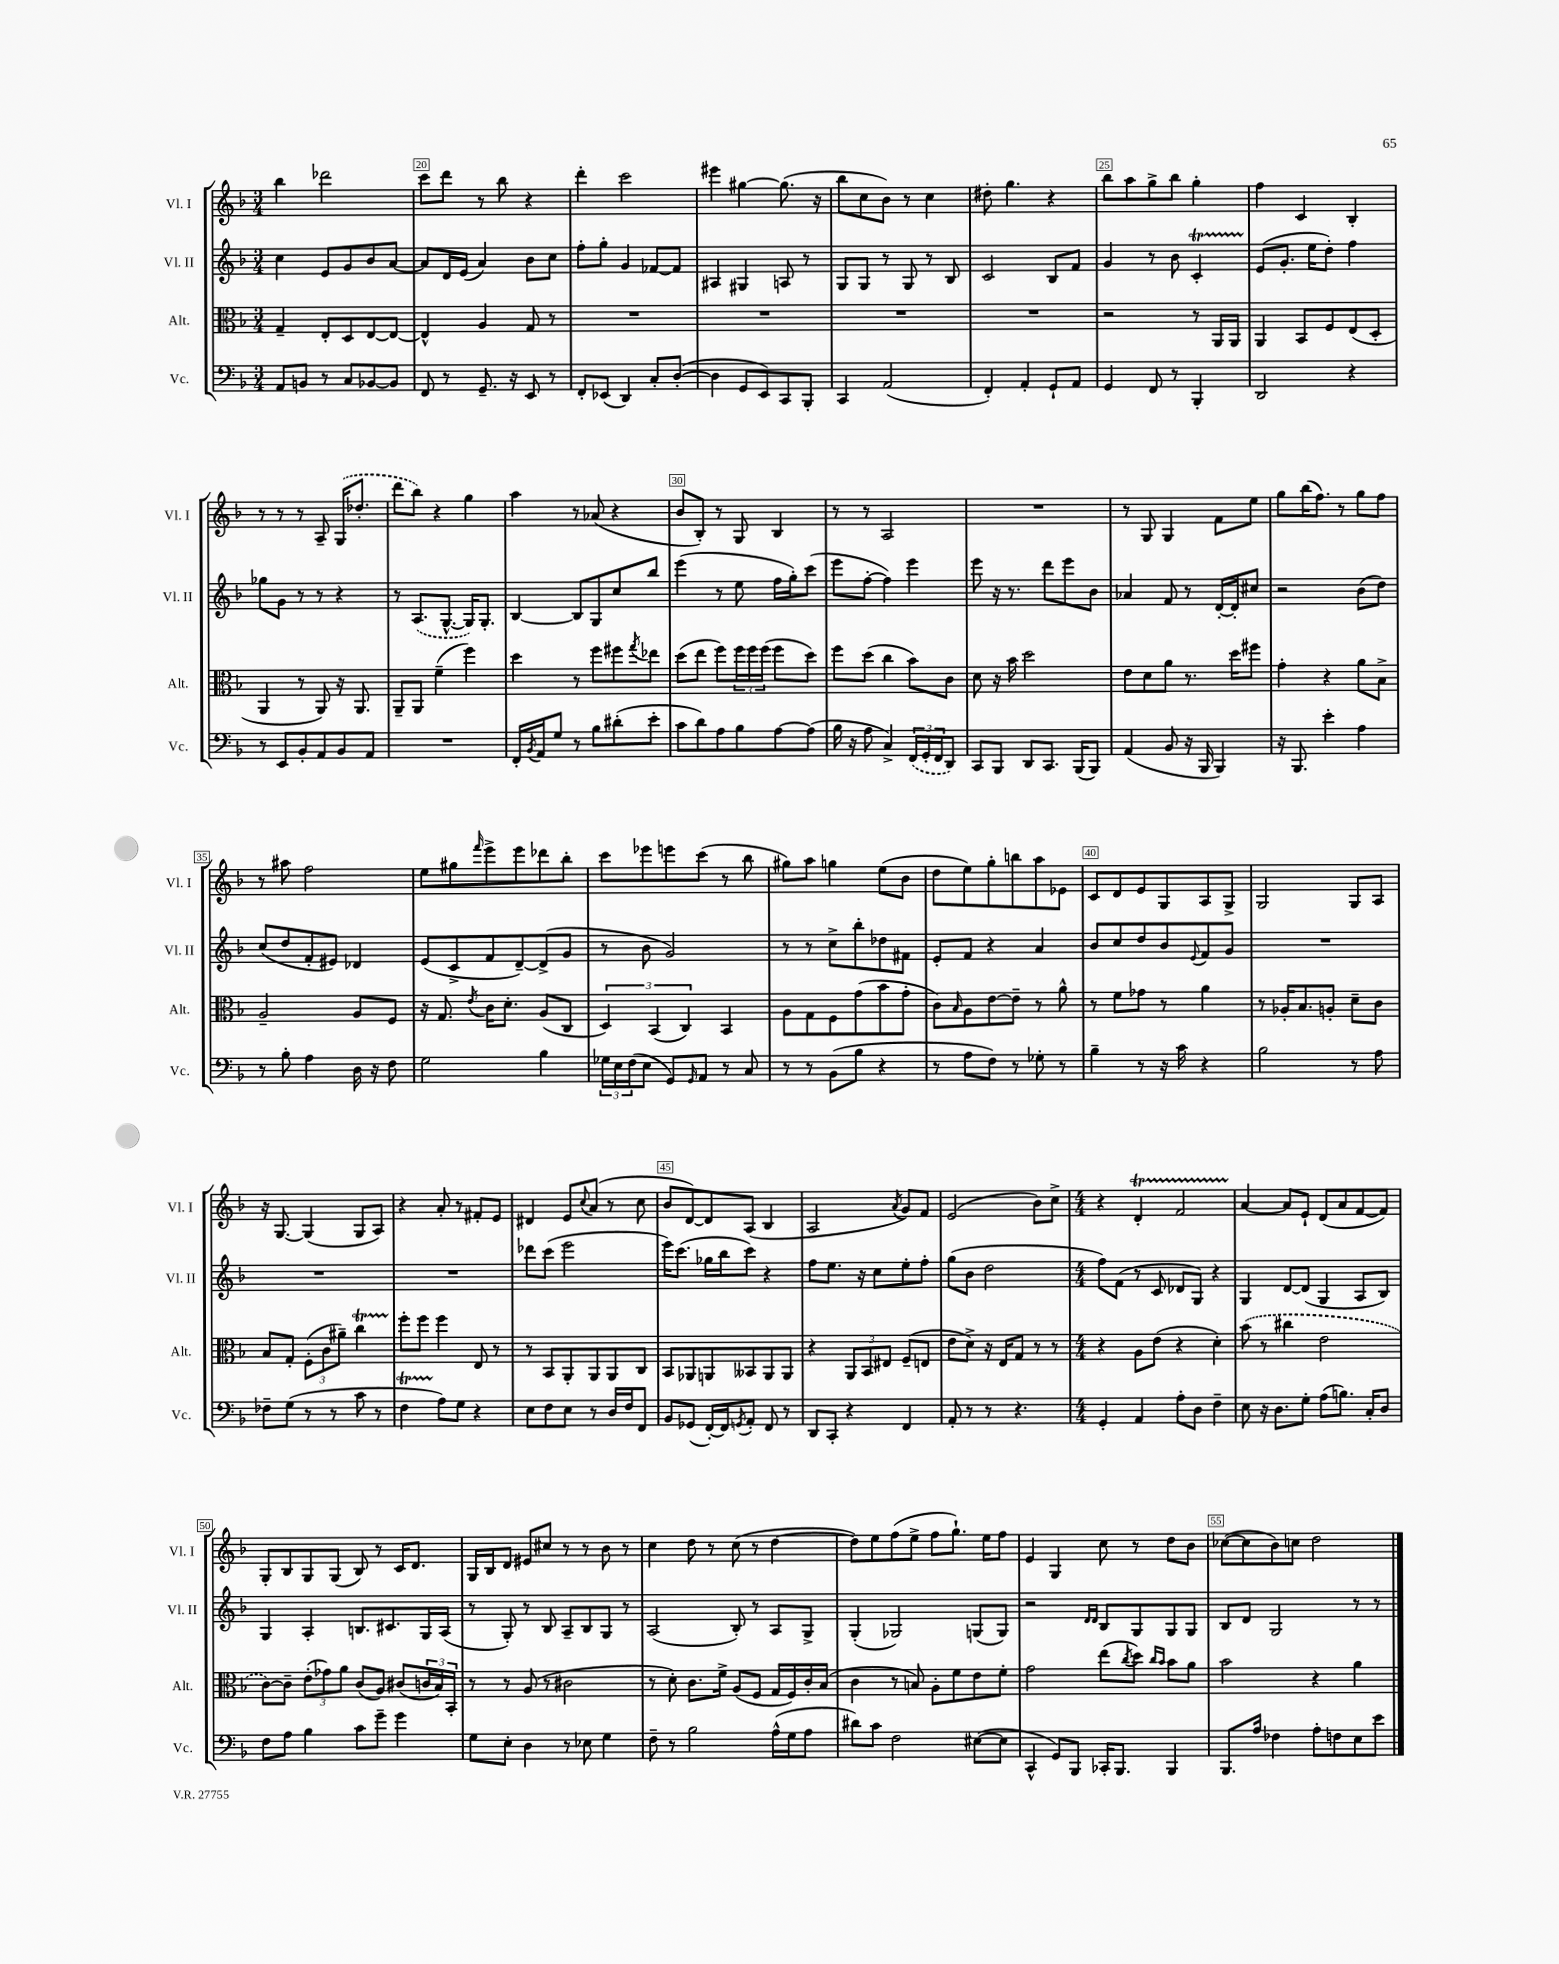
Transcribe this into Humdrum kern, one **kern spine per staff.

**kern	**kern	**kern	**kern
*part4	*part3	*part2	*part1
*staff4	*staff3	*staff2	*staff1
*I"Vc.	*I"Alt.	*I"Vl. II	*I"Vl. I
*I'Vc.	*I'Alt.	*I'Vl. II	*I'Vl. I
*clefF4	*clefC3	*clefG2	*clefG2
*k[b-]	*k[b-]	*k[b-]	*k[b-]
*M3/4	*M3/4	*M3/4	*M3/4
=19	=19	=19	=19
8AA/L	4G~/	4cc\	4bb-\
8BBn/J	.	.	.
8r	8E'/L	8e/L	2ddd-X\
8C/L	8D/	8g/	.
[8BB-X/	[8E/	8b-/	.
8BB-/J]	8E/J_	[8a/J	.
=20	=20	=20	=20
8FF/	4E^^/]	8a/L]	8ccc\L
8r	.	16d/L	8ddd\J
.	.	(16e/JJ	.
8.GG~/	4A/	4a/)	8r
.	.	.	8bb-\
16r	.	.	.
8EE/	8G/	8b-\L	4r
8r	8r	8cc\J	.
=21	=21	=21	=21
8FF'/L	2.r	8ff'\L	4ddd'\
(8EE-X/J	.	8gg'\J	.
4DD/)	.	4g/	2ccc\
8C'/L	.	[8f-X/L	.
([8D'/J	.	8f-/J]	.
=22	=22	=22	=22
4D\]	2.r	4A#X/	4eee#X\
8GG/L	.	4G#X/	[4gg#X\
8EE/)	.	.	.
8CC/	.	8An/	(8.gg#\]
8BBB-'/J	.	8r	.
.	.	.	16r
=23	=23	=23	=23
4CC/	2.r	8G/L	8bb-\L
.	.	8G/J	8cc\
(2AA/	.	8r	8b-\J)
.	.	8G/	8r
.	.	8r	4cc\
.	.	8B-/	.
=24	=24	=24	=24
4FF'/)	2.r	2c/	8dd#X'\
.	.	.	4.gg\
4AA'/	.	.	.
8GG`/L	.	8B-/L	4r
8AA/J	.	8f/J	.
=25	=25	=25	=25
4GG/	2r	4g/	8bb-\L
.	.	.	8aa\
8FF/	.	8r	8gg^\
8r	.	8b-\	8bb-\J
4BBB-'/	8r	4cT'/	4gg'\
.	16AA/LL	.	.
.	16AA/JJ	.	.
=26	=26	=26	=26
2DD/	4AA/	(8e/L	4ff\
.	.	8.g'/J	.
.	8BB-/L	.	4c/
.	.	16ee\KL	.
.	8F/	8dd'\J)	.
4r	(8E/	4ff\	4B-'/
.	8D'/J	.	.
!!LO:LB:g=z
=27	=27	=27	=27
8r	4AA/	8gg-X\L	8r
8EE/L	.	8g\J	8r
8BB-'/	8r	8r	8r
8AA/	8AA/)	8r	8A~/
8BB-/	16r	4r	(16G/KL
.	8.AA/	.	8.dd-X'/J
8AA/J	.	.	.
=28	=28	=28	=28
2.r	8AA~/L	8r	8ddd\L
.	8AA/J	(8.A/L	8bb-\J)
.	(4f~\	.	4r
.	.	[8.G^^/J	.
.	4ff\)	16G/KL])	4gg\
.	.	8.G'/J	.
=29	=29	=29	=29
16FF'/LL	4dd\	[4B-/	4aa\
8qBB-/	.	.	.
16AA/J	.	.	.
8G/J	.	.	.
8r	8r	8B-/L]	8r
8B-\L	8ff\L	8G/	(8a-X/
(8d#X'\	8ff#X\	8cc/	4r
.	8qgg/	.	.
8e'\J	8ee-X\J	8bb-/J	.
=30	=30	=30	=30
8c\L	(8dd\L	(4eee\	8b-/L
8d\)	8ee\J	.	8B-'/J)
8A\	8ff\L)	8r	8r
8B-\	24ff\L	8ee\	8G/
.	24ff\	.	.
.	(24ff\JJ	.	.
[8A\	8ff\L	16ff\LL	4B-/
.	.	16gg'\J)	.
(8A\J]	8dd\J)	(8ccc\J	.
=31	=31	=31	=31
16B-\	8ff\L	8eee\L	8r
16r	.	.	.
8A\	(8dd\J	[8ff'\J	8r
4C^/)	4cc\	4ff\])	2A/
(24FF/LL	8b-\L)	4eee\	.
24GG'/	.	.	.
24FF/J	.	.	.
8DD/J)	8c\J	.	.
=32	=32	=32	=32
8CC/L	8d\	8eee\	2.r
8BBB-/J	16r	16r	.
.	16b-\	8.r	.
8DD/L	2dd\	.	.
8.CC/J	.	8ddd\L	.
.	.	8eee\	.
(16BBB-/KL	.	.	.
8BBB-/J)	.	8b-\J	.
=33	=33	=33	=33
(4AA/	8e\L	4a-X/	8r
.	8d\	.	8G/
8BB-/	8a\J	8f/	4G/
16r	8.r	8r	.
16BBB-/	.	.	.
4BBB-/)	.	[16d'/LL	8f\L
.	16dd\KL	16d'/J]	.
.	8ff#X\J	8cc#X/J	8ee\J
=34	=34	=34	=34
16r	4g'\	2r	8gg\L
8.BBB-/	.	.	.
.	.	.	(16bb-\K
.	.	.	8.ff\J)
4e'\	4r	.	.
.	.	.	8r
4A\	8a\L	(8b-\L	8gg\L
.	8B-^\J	8dd\J)	8ff\J
!!LO:LB:g=z
=35	=35	=35	=35
8r	2A~/	(8cc/L	8r
8B-'\	.	8dd/	8aa#X\
4A\	.	8f'/	2ff\
.	.	8e#X/J)	.
16D\	8A/L	4d-X/	.
16r	.	.	.
8F\	8F/J	.	.
=36	=36	=36	=36
2G\	16r	(8e/L	8ee\L
.	8.G/	.	.
.	.	8c^/	8gg#X\
.	8qe/	.	16qqfff/
.	16c\KL	8f/	8eee^\
.	8.d'\J	.	.
.	.	[8d~/)	8eee\
4B-\	(8A/L	(8d^/]	8ddd-X\
.	8C/J	8g/J	8bb-'\J
=37	=37	=37	=37
24G-X\LL	6D/)	8r	8ccc\L
24E\	.	.	.
(24F\J	.	.	.
8E\J	.	8b-\	8eee-X\
.	(6BB-/	.	.
8GG/L)	.	2g/)	8eeen\
.	6C/)	.	.
16qqGG/	.	.	.
8AA/J	.	.	(8ccc\J
8r	4BB-/	.	8r
8C/	.	.	8bb-\
=38	=38	=38	=38
8r	8A\L	8r	8gg#X\L)
8r	8G\	8r	8aa\J
(8BB-\L	8F\	8cc^\L	4ggn\
8B-\J	(8g\	8bb-'\	.
4r	8b-\	8dd-X\	(8ee\L
.	8g'\J	8f#X\J	8b-\J
=39	=39	=39	=39
8r	8c\L)	8e'/L	8dd\L
.	16qqB-/	.	.
8A\L	8A\	8f/J	8ee\)
8F\J)	[8e\	4r	8gg'\
8r	8e~\J]	.	8bbn\
8G-X'\	8r	4a/	8aa\
8r	8a^^\	.	8e-X\J
=40	=40	=40	=40
4B-~\	8r	8b-/L	8c/L
.	8f\L	8cc/	8d/
8r	8g-X\J	8dd/	8e/
16r	8r	8b-/	8G/
16c\	.	.	.
.	.	8qqe/	.
4r	4a\	8f/	8A/
.	.	8g/J	8G^/J
=41	=41	=41	=41
2B-\	8r	2.r	2G/
.	16A-X'/KL	.	.
.	8.B-/	.	.
.	8An'/J	.	.
8r	8d~\L	.	8G/L
8A\	8c\J	.	8A/J
!!LO:LB:g=z
=42	=42	=42	=42
8F-X~\L	8B-/L	2.r	16r
.	.	.	[8.G/
(8G\J	8G'/J	.	.
8r	(12F'\L	.	(4G/]
.	12c\	.	.
8r	.	.	.
.	12a#X~\J)	.	.
8c\	4ccT\	.	8G/L
8r	.	.	8A/J)
=43	=43	=43	=43
4FT\	8ff'\L	2.r	4r
.	8ff\J	.	.
8A\L)	4ff\	.	8a'/
8G\J	.	.	8r
4r	8E/	.	8f#X'/L
.	8r	.	8e/J
=44	=44	=44	=44
8E\L	8r	8ddd-X\L	4d#X/
8F\	8BB-/L	(8ccc\J	.
8E\J	8AA'/	2eee\	8e/L
.	.	.	8qqcc/
8r	8AA/	.	(8a/J
16D/LL	8AA/	.	8r
16F/J	.	.	.
8FF/J	8C/J	.	8cc\
=45	=45	=45	=45
8BB-/L	8BB-/L	16eee\KL)	8b-/L
.	.	(8.ccc\J	.
(8GG-X/J	8AA-X/	.	[8d/)
[16FF'/LL)	8AAn/	16gg-X\LL	8d/]
16FF/J]	.	16bb-\J	.
8qGGn/	.	.	.
8AA'/J	8BB--X/	8ccc\J)	(8A/J
8FF/	8AA/	4r	4B-/
8r	8AA/J	.	.
=46	=46	=46	=46
8DD/L	4r	8ff\L	2A/
8CC'/J	.	8.ee\J	.
4r	12AA/L	.	.
.	.	16r	.
.	12BB-/	.	.
.	.	8cc\L	.
.	12E#X/J	.	.
.	.	.	8qa/
4FF/	(8F~/L	8ee'\	8g/L)
.	8En/J	8ff'\J	8f/J
=47	=47	=47	=47
8AA'/	8e\L	(8gg\L	(2e/
8r	8d^\J)	8b-\J	.
8r	16r	2dd\	.
.	16E/KL	.	.
4.r	8G/J	.	.
.	8r	.	8b-\L)
.	8r	.	8cc^\J
=48	=48	=48	=48
*M4/4	*M4/4	*M4/4	*M4/4
4GG'/	4r	8ff\L)	4r
.	.	(8f\J	.
4AA/	8A\L	8r	4dT'/
.	(8e\J	8c/	.
8A'\L	4r	8d-X/L	2fTTT/
8D\J	.	8G/J)	.
4F~\	4d'\)	4r	.
=49	=49	=49	=49
8E\	(8b-\	4G/	[4a/
16r	8r	.	.
8.D\L	.	.	.
.	4cc#X\	[8d/L	8a/L]
8G'\J	.	(8d/J]	8e`/J
(8A\L	2e\	4G/	(8d/L
8.Bn\J)	.	.	8a/
.	.	8A/L	[8f/
16C'/KL	.	.	.
8D/J	.	8B-/J)	8f/J])
!!LO:LB:g=z
=50	=50	=50	=50
8F\L	[8c\L)	4G/	8G'/L
8A\J	8c~\J]	.	8B-/
4B-\	(12e'\L	4A'/	8G/
.	12g-X\)	.	.
.	.	.	(8G/J
.	12a\J	.	.
8c\L	(8c/L	8.Bn/L	8B-/)
8g~\J	8A/J)	.	8r
.	.	8.c#X/	.
4g\	(8c#X/L	.	16c/KL
.	.	.	8.d/J
.	24cn/L	16G/L	.
.	24B-/)	.	.
.	.	(16A/JJ	.
.	24BB-'/JJ	.	.
=51	=51	=51	=51
8G\L	8r	8r	16G/LL
.	.	.	16B-/J
8E'\J	8r	8G'/)	8d/J
4D\	(8A/	8r	8e#X/L
.	8r	8B-/	8cc#X/J
8r	2c#X\	8A~/L	8r
8E-X\	.	8B-/	8r
4G\	.	8G/J	8b-\
.	.	8r	8r
=52	=52	=52	=52
8F~\	8r	(2A/	4cc\
8r	8d'\)	.	.
2B-\	8.c\L	.	8dd\
.	.	.	8r
.	16f^\Jk	.	.
.	(8A/L	8B-'/)	(8cc\
.	8F/J	8r	8r
(16A^^\LL	16G/LL	8A/L	[4dd\
16G\J	16F/)	.	.
8A\J	16c'/	8G^/J	.
.	(16B-/JJ	.	.
=53	=53	=53	=53
8d#X\L)	4c\	(4G'/	8dd\L])
8c\J	.	.	8ee\
2F\	8r	2G-X/)	(8ff\
.	8Bn/)	.	8ee^\J
.	8A'\L	.	8ff\L
.	8f\	.	8.gg`\J)
([8E#X\L	8e\	(8Gn/L	.
.	.	.	16ee\KL
8E#\J]	8f'\J	8G/J)	8ff\J
=54	=54	=54	=54
4CC^^/	2g\	2r	4e/
8GG/L)	.	.	4G/
8BBB-/J	.	.	.
.	.	16qqd/LL	.
.	.	16qqd/JJ	.
16CC-X'/KL	(8ee\L	8B-/L	8cc\
8.BBB-/J	.	.	.
.	8qcc/	.	.
.	8dd\J)	8G/	8r
.	16qqcc/LL	.	.
.	16qqb-/JJ	.	.
4BBB-/	8b-\L	8G/	8dd\L
.	8a\J	8G/J	8b-\J
=55	=55	=55	=55
8.BBB-/L	2b-\	8B-/L	([8cc-X\L
.	.	8d/J	8cc-\]
16A/Jk	.	.	.
4F-X\	.	2G/	8b-\)
.	.	.	8ccn\J
8A'\L	4r	.	2dd\
8Fn\	.	.	.
8E\	4a\	8r	.
8e\J	.	8r	.
==	==	==	==
*-	*-	*-	*-
